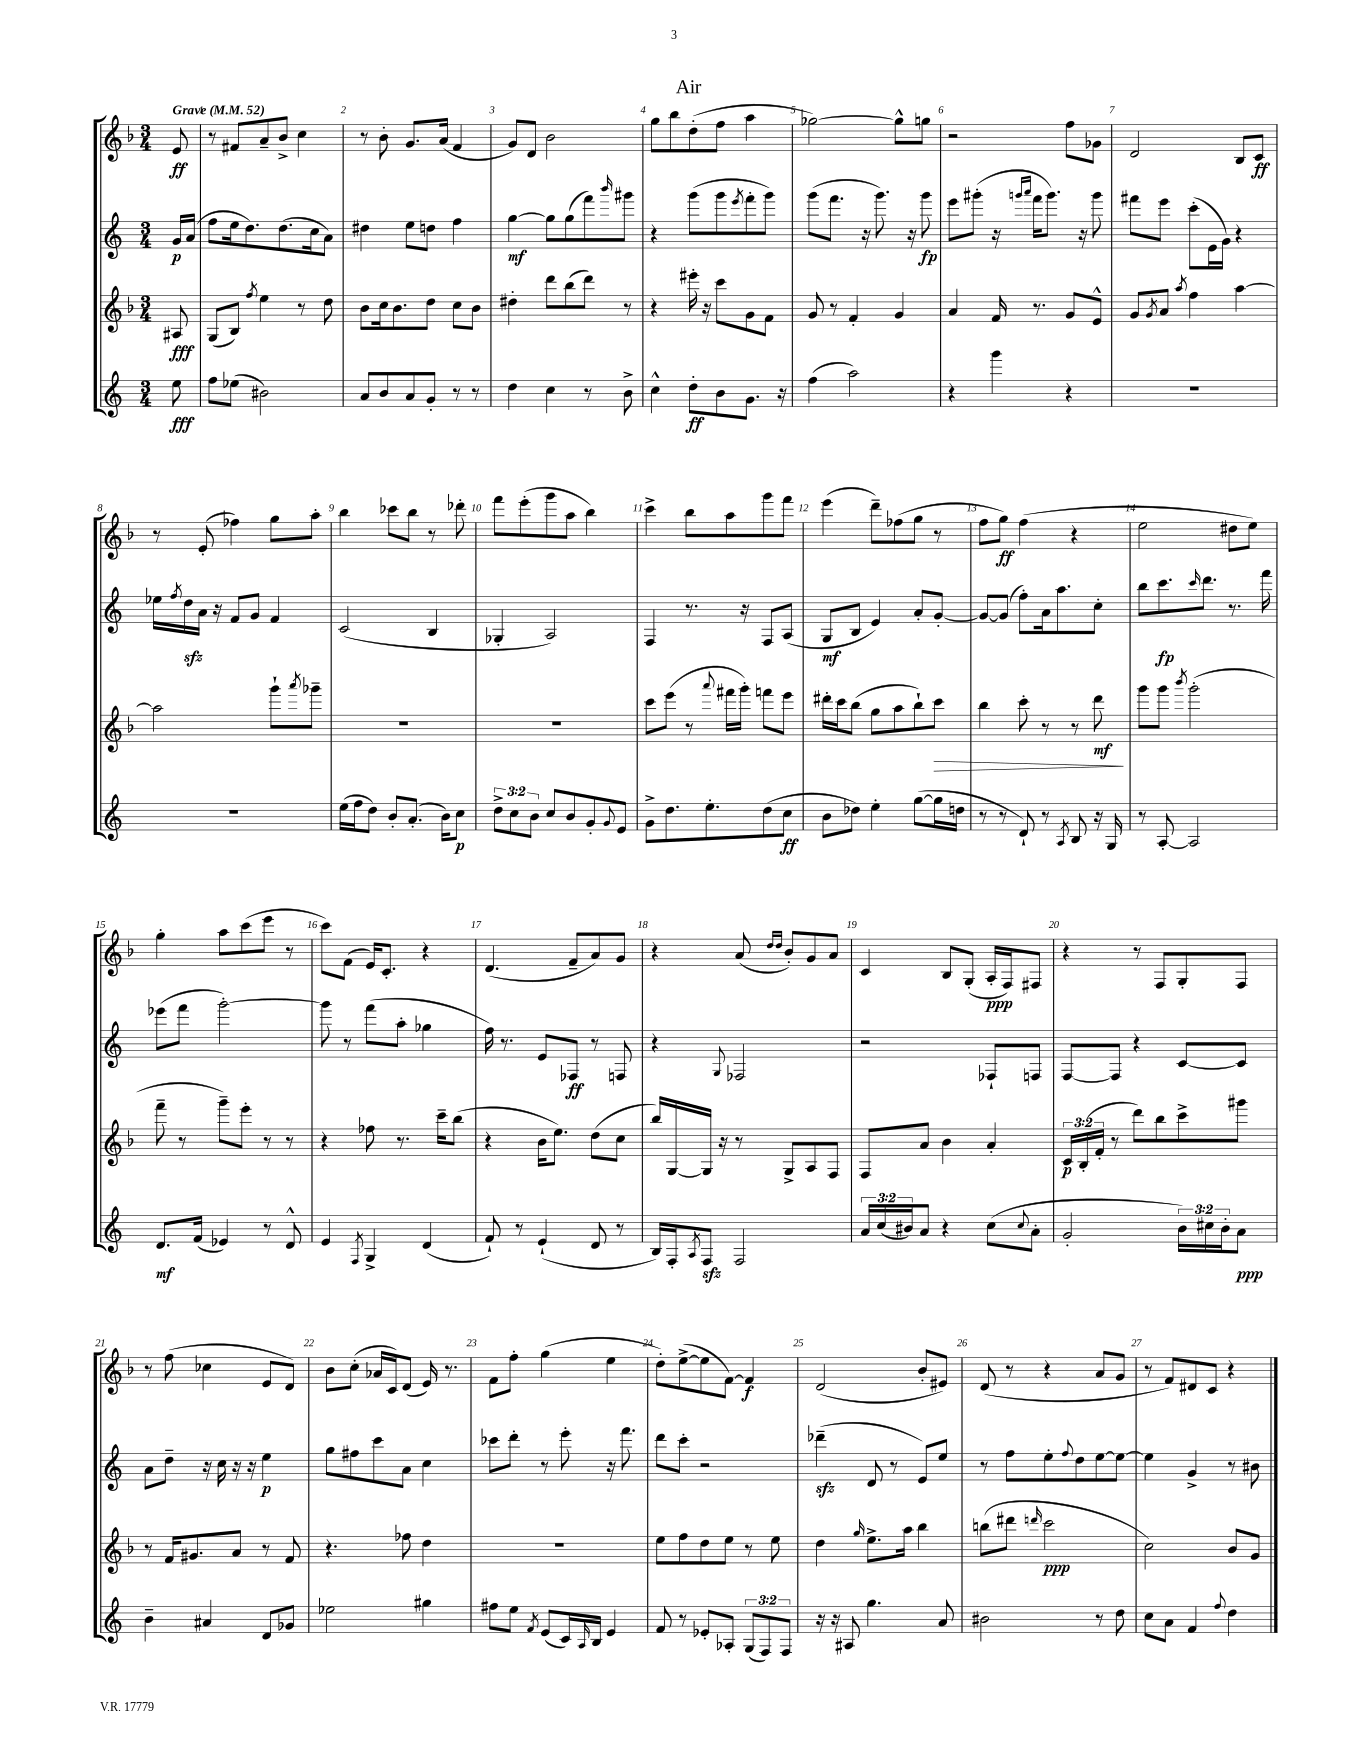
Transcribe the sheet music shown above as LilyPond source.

\header { title = "Air" }
<<
\new StaffGroup <<
\new Staff = "s0" {
    \clef treble \key f \major \numericTimeSignature \time 3/4 \partial 8 \tempo "Grave" 4 = 52
    e'8\ff |
    r8 fis'8 a'8-- bes'8-> c''4 |
    r8 bes'8-. g'8. a'16( f'4 |
    g'8) d'8 bes'2 |
    g''8 bes''8 d''8-.( f''8 a''4 |
    ges''2~) ges''8-^ g''8 |
    r2 f''8 ges'8 |
    d'2 bes8 c'8\ff |
    r8 e'8-.( fes''4) g''8 a''8-. |
    bes''4 ces'''8 bes''8 r8 des'''8-. |
    f'''8 e'''8-.( g'''8 a''8 bes''4) |
    c'''4-> bes''8 a''8 g'''8 f'''8 |
    e'''4( d'''8--) fes''8( g''8 r8 |
    f''8 g''8\ff) f''4( r4 |
    e''2 dis''8 e''8) |
    g''4-. a''8 c'''8( e'''8 r8 |
    c'''8) f'8( e'16) c'8.-. r4 |
    d'4.( f'8-- a'8) g'8 |
    r4 a'8( \grace { d''16 d''16 } bes'8-.) g'8 a'8 |
    c'4 bes8 g8-.( a16-.\ppp f16) fis8 |
    r4 r8 f8 g8-. f8 |
    r8 f''8( ces''4 e'8 d'8) |
    bes'8 c''8-.( aes'16 c'16) d'8( e'16) r8. |
    f'8 f''8-. g''4( e''4 |
    d''8-.) e''8~->( e''8 f'8~) f'4\f |
    d'2( bes'8-. eis'8) |
    d'8( r8 r4 a'8 g'8 |
    r8 f'8) dis'8 c'8 r4 \bar "|." |
}
\new Staff = "s1" {
    \clef treble \key c \major \numericTimeSignature \time 3/4 \partial 8
    g'16\p a'16( |
    f''8 e''16 d''8.) d''8.( c''16 a'8) |
    dis''4 e''8 d''8 f''4 |
    g''4~\mf g''8 g''8( f'''8) \grace { b'''16 } gis'''8 |
    r4 g'''8( g'''8 \acciaccatura { e'''8 } f'''8-. g'''8) |
    g'''8( f'''8. r16 g'''8.) r16 g'''8\fp |
    e'''8 gis'''8-.( r16 \grace { g'''16 a'''16 } f'''16 g'''8.) r16 g'''8 |
    fis'''8 e'''8 c'''8-.( e'16 g'16) r4 |
    ees''16 \acciaccatura { f''8 } d''16\sfz a'16 r16 f'8 g'8 f'4 |
    c'2( b4 |
    ges4-. a2) |
    f4 r8. r16 f8 a8( |
    g8\mf b8 e'4) a'8-. g'8~-. |
    g'8~ g'8( f''8-.) a'16 a''8. c''8-. |
    b''8 c'''8.\fp \grace { c'''16 } d'''8. r8. f'''16 |
    ees'''8( f'''8 g'''2~-.) |
    g'''8 r8 f'''8( a''8-. ges''4 |
    f''16) r8. e'8 fes8\ff r8 f8 |
    r4 \appoggiatura { g8 } fes2 |
    r2 fes8-! f8 |
    f8~ f8 r4 c'8~ c'8 |
    a'8 d''8-- r16 c''16 r16 r16 e''4\p |
    g''8 fis''8 c'''8 a'8 c''4 |
    ces'''8 d'''8-. r8 e'''8-. r16 f'''8. |
    d'''8 c'''8-. r2 |
    des'''4--\sfz( d'8 r8 e'8) e''8 |
    r8 f''8 e''8-. \appoggiatura { f''8 } d''8 e''8~ e''8~ |
    e''4 g'4-> r8 bis'8 \bar "|." |
}
\new Staff = "s2" {
    \clef treble \key f \major \numericTimeSignature \time 3/4 \override Staff.TupletNumber.text = #tuplet-number::calc-fraction-text \partial 8
    ais8\fff |
    g8( bes8) \acciaccatura { f''8 } e''4 r8 d''8 |
    bes'8 c''16 bes'8. d''8 c''8 bes'8 |
    dis''4-. d'''8 bes''8( d'''8) r8 |
    r4 eis'''16-. r16 c'''8 g'8 f'8 |
    g'8 r8 f'4-. g'4 |
    a'4 f'16 r8. g'8 e'8-^ |
    g'8 \acciaccatura { g'8 } a'8 \acciaccatura { a''8 } f''4 a''4~ |
    a''2 g'''8-! \acciaccatura { a'''8 } ges'''8-- |
    R2. |
    R2. |
    c'''8 e'''8( r8 \appoggiatura { a'''8 } fis'''16 g'''16-.) f'''8 e'''8 |
    dis'''16-. c'''16 bes''8( g''8 a''8 bes''8-!) c'''8\> |
    bes''4 c'''8-. r8 r8 d'''8\mf\! |
    g'''8 g'''8 \acciaccatura { bes'''8 } g'''2-.( |
    f'''8-- r8 g'''8--) e'''8-. r8 r8 |
    r4 fes''8 r8. c'''16-- bes''8( |
    r4 bes'16 e''8.) d''8( c''8 |
    bes''16) g16~ g16 r16 r8 g8-> a8 f8 |
    f8 a'8 bes'4 a'4-. |
    \tuplet 3/2 { c'16\p bes16-.( f'16-. } r8 d'''8) bes''8 c'''8-> gis'''8 |
    r8 f'16 gis'8. a'8 r8 f'8 |
    r4. fes''8 d''4 |
    R2. |
    e''8 f''8 d''8 e''8 r8 e''8 |
    d''4 \grace { g''16 } e''8.-> a''16 bes''4 |
    b''8( dis'''8 \grace { d'''16 } c'''2\ppp |
    c''2) bes'8 g'8 \bar "|." |
}
\new Staff = "s3" {
    \clef treble \key c \major \numericTimeSignature \time 3/4 \override Staff.TupletNumber.text = #tuplet-number::calc-fraction-text \partial 8
    e''8\fff |
    f''8 ees''8( bis'2) |
    a'8 b'8 a'8 g'8-. r8 r8 |
    d''4 c''4 r8 b'8-> |
    c''4-^ d''8-.\ff b'8 g'8. r16 |
    f''4( a''2) |
    r4 g'''4 r4 |
    R2. |
    R2. |
    e''16( f''16 d''8) b'8-. a'8.-.( b'16) c''8\p |
    \tuplet 3/2 { d''8-> c''8 b'8 } c''8 b'8 g'8-. \appoggiatura { g'8 } e'8 |
    g'8-> d''8. e''8.-. d''8( c''8\ff |
    b'8 des''8) e''4-. g''8~( g''16 d''16 |
    r8 r8 d'8-!) r8 \acciaccatura { a8 } b8 r16 g16 |
    r8 a8~-. a2 |
    d'8.\mf f'16( ees'4) r8 d'8-^ |
    e'4 \acciaccatura { f8 } g4-> d'4( |
    f'8-!) r8 e'4-!( d'8 r8 |
    b16) f16-. \acciaccatura { a8 } f8\sfz f2 |
    \tuplet 3/2 { a'16 c''16( bis'16) } a'8 r4 c''8( \appoggiatura { c''8 } a'8-. |
    g'2-. \tuplet 3/2 { b'16) cis''16 b'16-. } a'8\ppp |
    b'4-- ais'4 d'8 ges'8 |
    ees''2 gis''4 |
    fis''8 e''8 \acciaccatura { f'8 } e'8( c'16) \grace { a16 } b16 e'4 |
    f'8 r8 ees'8-. aes8-. \tuplet 3/2 { g8( f8) f8 } |
    r16 r16 ais8 g''4. a'8 |
    bis'2 r8 d''8 |
    c''8 a'8 f'4 \appoggiatura { f''8 } d''4 \bar "|." |
}
>>
>>
\layout { \context { \Score \override BarNumber.break-visibility = ##(#f #t #t) barNumberVisibility = #all-bar-numbers-visible } }
